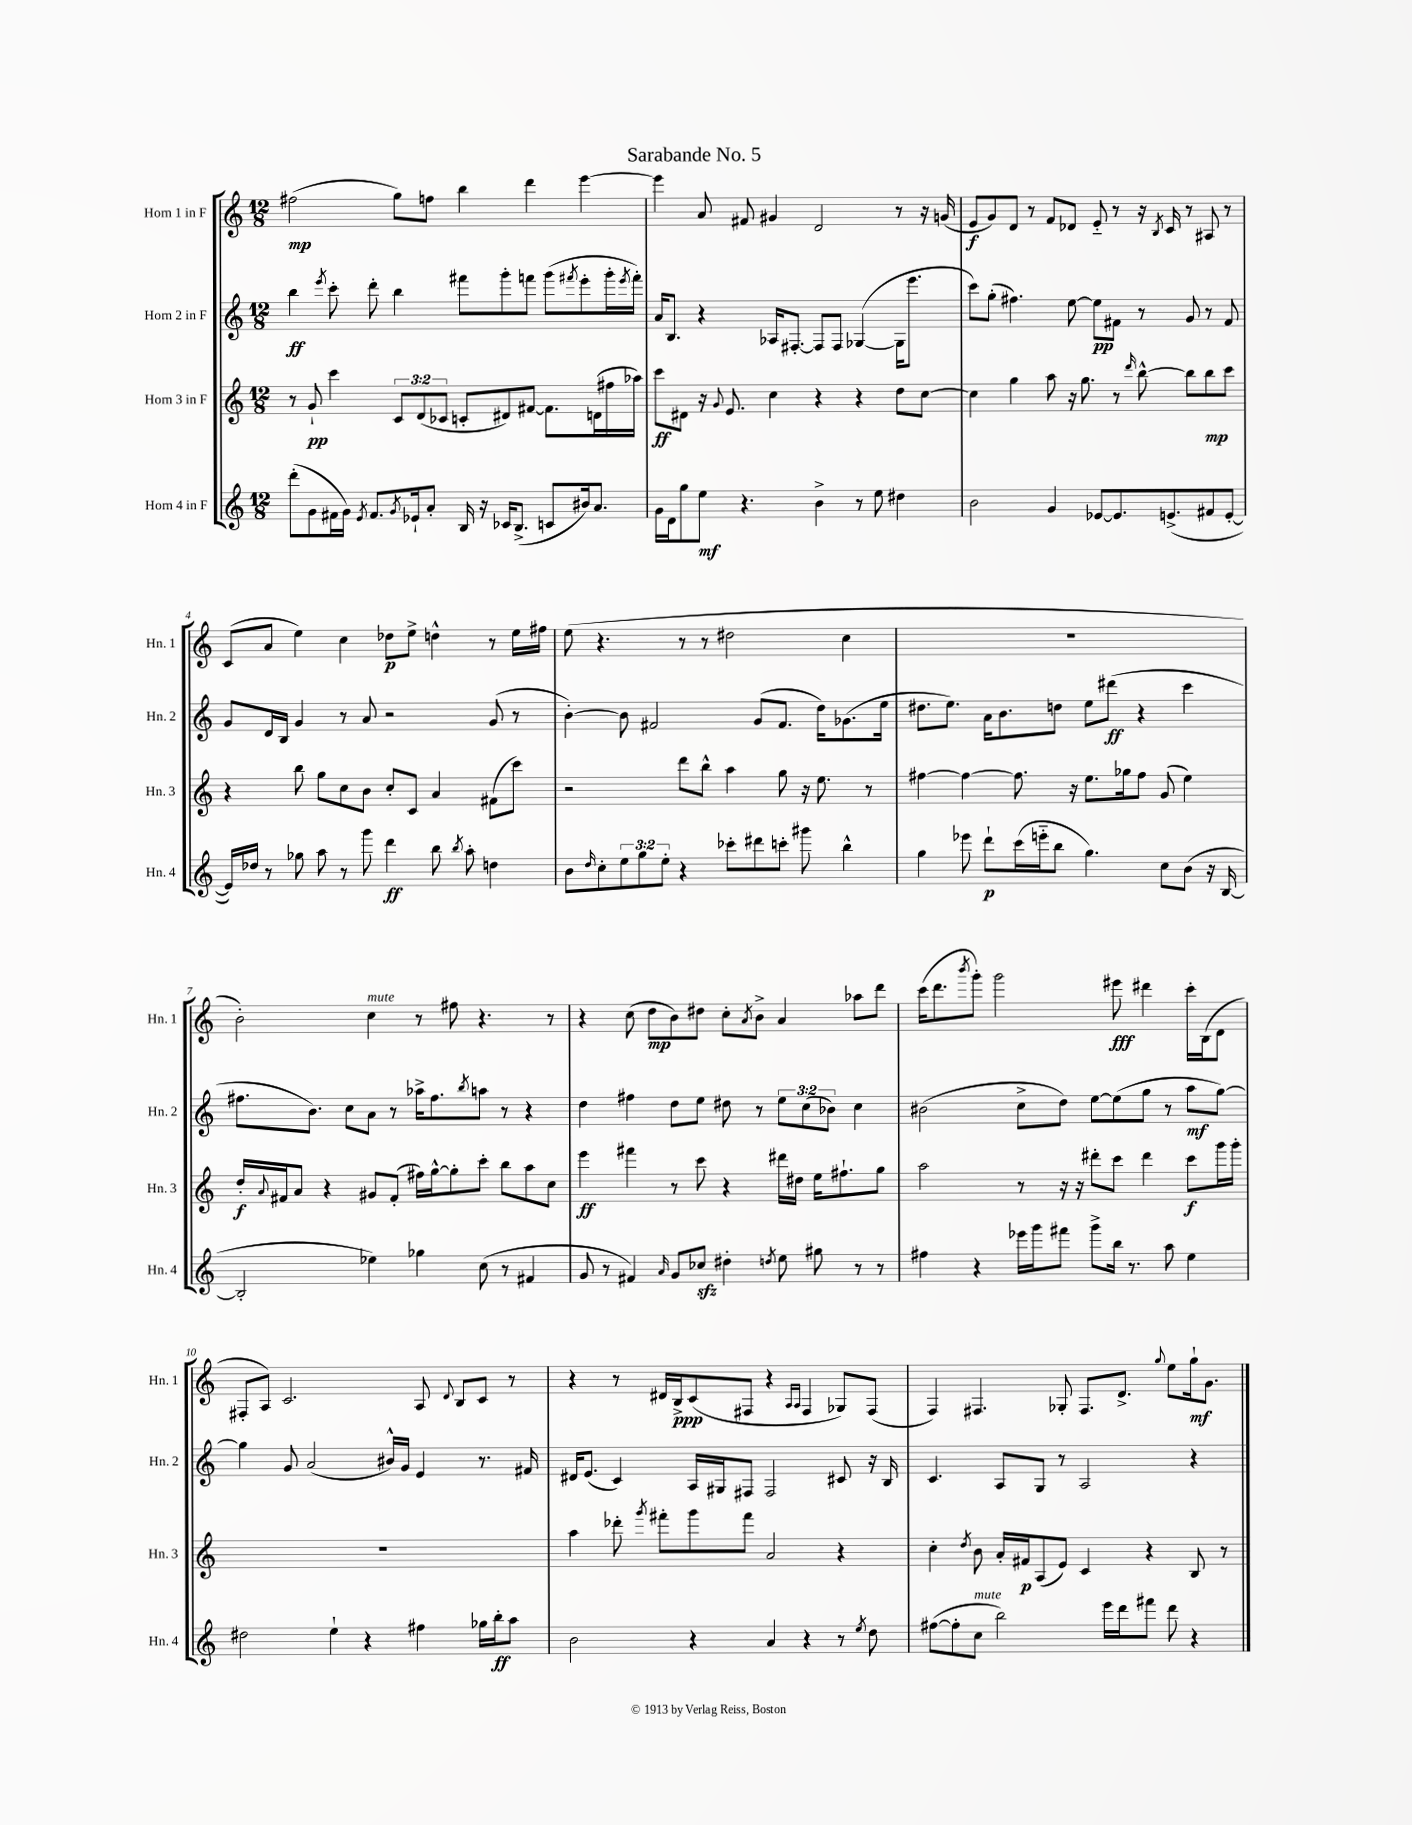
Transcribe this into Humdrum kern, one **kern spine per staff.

**kern	**kern	**kern	**kern
*staff4	*staff3	*staff2	*staff1
*clefG2	*clefG2	*clefG2	*clefG2
*k[]	*k[]	*k[]	*k[]
*M12/8	*M12/8	*M12/8	*M12/8
(8ddd'\L	8r	4bb\	(2ff#\
8g\	8g`/	.	.
.	.	8qeee/	.
16f#\L	4ccc\	8ccc'\	.
16g\JJ)	.	.	.
8qe/	.	.	.
8.f#/L	.	8ddd'\	.
.	12c/L	4bb\	8gg\L)
8qg/	.	.	.
16e-`/k	.	.	.
.	(12d/	.	.
8a'/J	.	.	8ff\J
.	12c-/J	.	.
16B/	8c'/L	8fff#\L	4bb\
16r	.	.	.
16c-/LK	8d#/)	8ggg'\	.
(8.B^/J	.	.	.
.	[8f#/J	8fff\J	4ddd\
8c/L	8.f#\]L	(8ggg\L	.
.	.	8qfff#/	.
16b#/k)	.	8eee'\	[4eee\
8.a/J	(16d\L	.	.
.	16ff#\	16ggg'\L	.
.	.	8qeee/	.
.	16aa-\JJ)	16fff#'\JJ)	.
=	=	=	=
16g\LL	8ccc\L	16a/LK	4eee\]
16d\J	.	8.B/J	.
8gg\	8d#\J	.	.
8ee\J	16r	4r	8a/
.	8qqg/	.	.
.	8.e/	.	.
4.r	.	.	8f#/
.	4cc\	16A-/LK	4g#/
.	.	[8.F#'/J	.
4b^\	4r	8F#/]L	2d/
.	.	8F#/J	.
8r	4r	([4G-/	.
8ee\	.	.	.
4dd#\	8dd\L	16G-\]LK	8r
.	.	8.eee\J	.
.	[8cc\J	.	16r
.	.	.	(16g/
=	=	=	=
2b\	4cc\]	8ccc\L)	8e/L
.	.	(8gg'\J	8g/)
.	4gg\	4.ff#\)	8d/J
.	.	.	8r
4g/	8aa\	.	8f/L
.	16r	[8ee\	8d-/J
.	8.gg\	.	.
[8e-/L	.	8ee\]L	8e'~/
8.e-/]	8r	8f#\J	8r
.	16qqddd/	.	.
.	[8bb^^\	8r	16r
.	.	.	8qB/
(8.e^/	.	.	16c/
.	8bb\]L	8g/	8r
8f#/	8bb\	8r	8A#/
[8e'/J	8ccc\J	8f#/	8r
=	=	=	=
16e/]LL)	4r	8g/L	(8c/L
16dd-/JJ	.	.	.
8r	.	16d/L	8a/J
.	.	16B/JJ	.
8gg-\	8bb\	4g/	4ee\)
8aa\	8gg\L	.	.
8r	8cc\	8r	4cc\
8ggg\	8b\J	8a/	.
4ddd\	8cc'/L	2r	8dd-\L
.	8c/J	.	8ee^\J
8bb\	4a/	.	4dd^^\
8qbb/	.	.	.
8aa'\	.	.	.
4dd\	(8f#\L	(8g/	8r
.	8ccc\J)	8r	16ee\LL
.	.	.	16ff#\JJ
=	=	=	=
8b\L	2r	[4b'\)	(8ee\
16qqdd/	.	.	.
8cc'\	.	.	4.r
12ee\	.	8b\]	.
12gg\	.	.	.
.	.	2f#/	.
12ee'\J	.	.	.
4r	8ddd\L	.	8r
.	8bb^^\J	.	8r
8ccc-'\L	4aa\	.	2dd#\
8ddd#\	.	(8g/L	.
8ccc'\J	8gg\	8.f#/J	.
8ggg#\	16r	.	.
.	8.ee\	16dd\LK)	.
4bb^^\	.	(8.g-\	4cc\
.	8r	.	.
.	.	16ee\Jk	.
=	=	=	=
4gg\	[4ff#\	8.dd#\L	1.r
.	.	8.ee\J)	.
8eee-\	4ff#\_	.	.
8ddd`\L	.	16a\LK	.
.	.	8.b\	.
(16ccc\L	8.ff#\]	.	.
16eee'~\J	.	.	.
8bb\J	.	8dd\J	.
.	16r	.	.
4.gg\)	8.ee\L	8ee\L	.
.	.	(8ddd#\J	.
.	16gg-\k	.	.
.	8ff#\J	4r	.
8cc\L	(8g/	.	.
(8b\J	4ee\)	4ccc\	.
16r	.	.	.
[16B/	.	.	.
=	=	=	=
2B'/]	16dd'/LL	8.ff#\L	2b'\)
.	8qqa/	.	.
.	16f#/J	.	.
.	8a/J	.	.
.	.	8.b\J)	.
.	4r	.	.
.	.	8cc\L	.
4ee-\)	8g#/L	8a\J	4cc\
.	(8f#'/J	8r	.
4gg-\	16ff#\LL)	16aa-^\LK	8r
.	[16gg^^\J	8.ff#\	.
.	8gg'\]	.	8ff#\
.	.	8qbb/	.
(8cc\	8ccc'\J	8aa\J	4.r
8r	8bb\L	8r	.
4f#/	8aa\	4r	.
.	8cc\J	.	8r
=	=	=	=
8g/	4eee\	4dd\	4r
8r	.	.	.
4f#/)	4fff#\	4ff#\	(8cc\
.	.	.	8dd\L
16qqa/	.	.	.
8g/L	8r	8dd\L	8b\)
8cc-/J	8ccc\	8ee\J	8dd#\J
4dd#'\	4r	8dd#\	8cc'\L
.	.	.	8qa/
.	.	8r	8b^\J
8qdd/	.	.	.
8ee\	16ddd#\LL	12ee\L	4a/
.	16dd#\JJ	.	.
.	.	(12cc\	.
8gg#\	16ee\LK	.	.
.	.	12b-\J)	.
.	8.ff#`\	.	.
8r	.	4cc\	8aa-\L
8r	8gg\J	.	8ddd\J
=	=	=	=
4ff#\	2aa\	(2b#\	(16ccc\LK
.	.	.	8.ddd\
.	.	.	8qbbb/
4r	.	.	8ggg'\J)
.	.	.	2ggg\
16eee-\LL	8r	8cc^\L	.
16ggg\J	.	.	.
8fff#\J	16r	8dd\J)	.
.	16r	.	.
8ggg^\L	8ddd#'\L	[8ee\L	.
16bb\Jk	8ccc\J	(8ee\]	8eee#\
8.r	.	.	.
.	4ddd#\	8gg\J	4ddd#\
8aa\	.	8r	.
4ee\	8ccc\L	8aa\L	16ccc'\LL
.	.	.	(16B\J
.	16ggg\L	[8gg\J)	8d\J
.	16ggg'\JJ	.	.
=	=	=	=
2dd#\	1.r	4gg\]	8F#'/L
.	.	.	8A/J)
.	.	8g/	2.c/
.	.	(2a/	.
4ee`\	.	.	.
4r	.	.	.
.	.	16b#^^/LL)	.
.	.	16g/JJ	.
4ff#\	.	4e/	8A/
.	.	.	8qqd/
.	.	.	8B/L
16gg-\LL	.	8.r	8c/J
16bb'\J	.	.	.
8aa\J	.	.	8r
.	.	16f#/	.
=	=	=	=
2b\	4aa\	16d#/LK	4r
.	.	(8.e/J	.
.	8ddd-'\	4c/)	8r
.	8qggg/	.	.
.	8fff#'\L	.	16d#/LL
.	.	.	16B^/J
4r	8ggg\	16A/LL	(8c/
.	.	16G#/J	.
.	8fff#\J	8F#/J	8F#/J
4a/	2a/	2F#/	4r
.	.	.	16qqA/LL
.	.	.	16qqA/JJ
4r	.	.	4F#/
8r	4r	8c#/	8G-/L)
8qee/	.	.	.
8dd\	.	16r	(8F#/J
.	.	16B/	.
=	=	=	=
([8ff#\L	4cc'\	4.c/	4F/)
8ff#'\]	.	.	.
.	8qdd/	.	.
8cc\J	8b\	.	4.F#/
2bb\)	16a'/LL	8A/L	.
.	16f#/J	.	.
.	(8A/	8G/J	.
.	8e/J)	8r	8G-'/
.	4c/	2A/	8.F#/L
16eee\LL	.	.	.
16ddd\J	.	.	8.d^/J
8fff#\J	4r	.	.
.	.	.	8qqgg/
8ddd\	.	.	8ee\L
4r	8B/	4r	16gg`\k
.	.	.	8.g\J
.	8r	.	.
==	==	==	==
*-	*-	*-	*-
